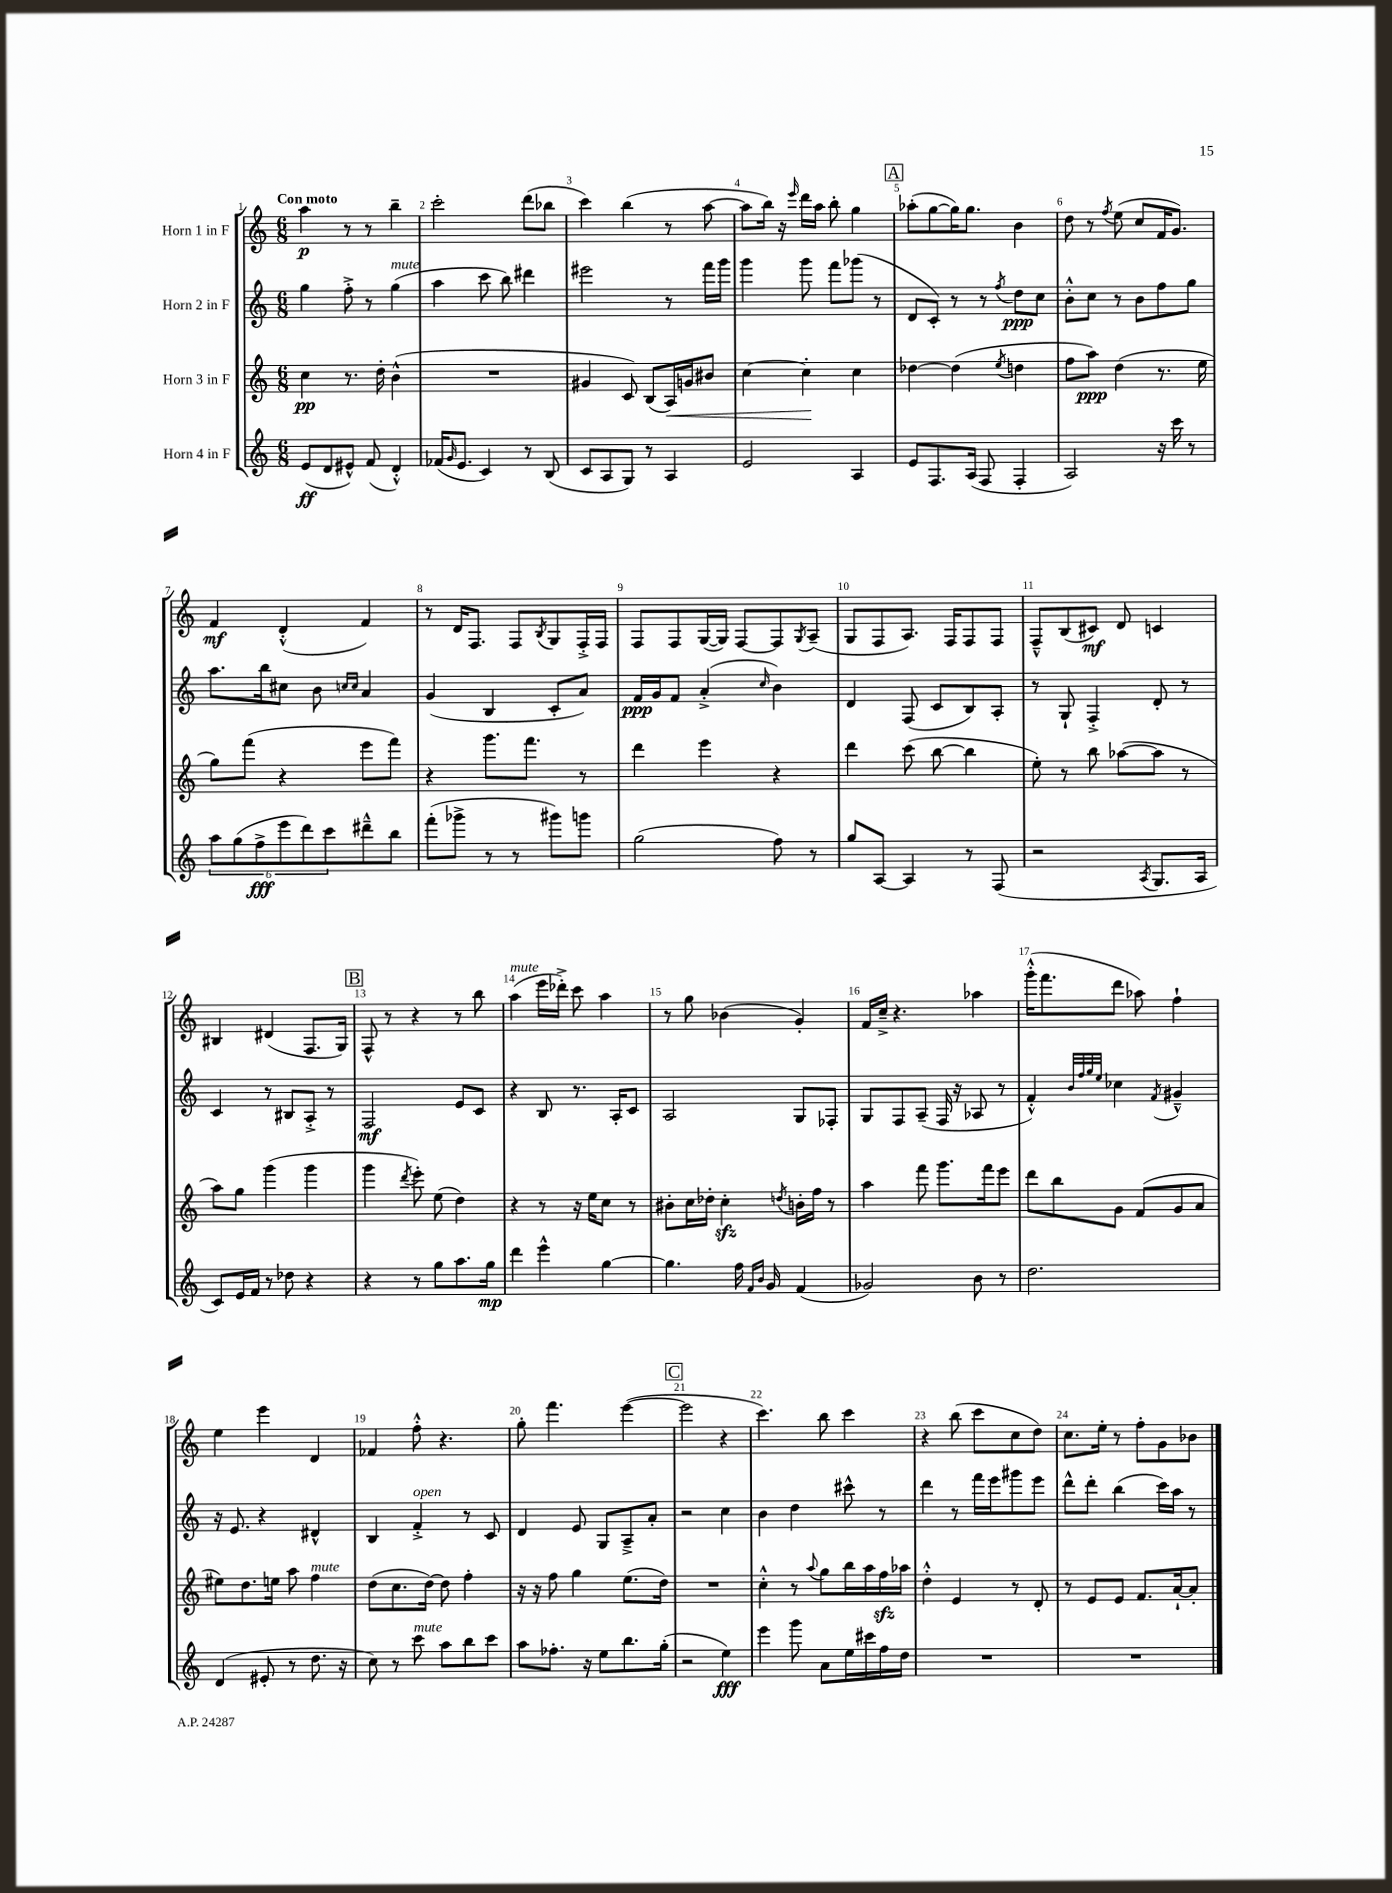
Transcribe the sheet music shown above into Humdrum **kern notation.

**kern	**dynam	**kern	**dynam	**kern	**dynam	**kern	**dynam
*part4	*part4	*part3	*part3	*part2	*part2	*part1	*part1
*staff4	*staff4	*staff3	*staff3	*staff2	*staff2	*staff1	*staff1
*I"Horn 4 in F	*	*I"Horn 3 in F	*	*I"Horn 2 in F	*	*I"Horn 1 in F	*
*clefG2	*	*clefG2	*	*clefG2	*	*clefG2	*
*k[]	*	*k[]	*	*k[]	*	*k[]	*
*M6/8	*	*M6/8	*	*M6/8	*	*M6/8	*
=1	=1	=1	=1	=1	=1	=1	=1
!	!	!	!	!	!	!LO:TX:a:B:t=Con moto	!
(8e/L	ff	4cc\	pp	4gg\	.	4aa\	p
8d/	.	.	.	.	.	.	.
8e#X^^/J)	.	8.r	.	8ff'^\	.	8r	.
(8f/	.	.	.	8r	.	8r	.
.	.	16dd'\	.	.	.	.	.
!	!	!	!	!LO:TX:a:i:t=mute	!	!	!
4d'^^/)	.	(4b^^\	.	(4gg\	.	4bb~\	.
=2	=2	=2	=2	=2	=2	=2	=2
(16f-X/KL	.	2.r	.	4aa\	.	2ccc'\	.
16qqg/	.	.	.	.	.	.	.
8.e/J	.	.	.	.	.	.	.
4c/)	.	.	.	8ccc\	.	.	.
.	.	.	.	8bb\)	.	.	.
8r	.	.	.	4ddd#X\	.	(8ddd\L	.
(8B/	.	.	.	.	.	8bb-X\J	.
=3	=3	=3	=3	=3	=3	=3	=3
8c/L	.	4g#X/	.	2eee#X\	.	4ccc\)	.
8A/	.	.	.	.	.	.	.
8G/J)	.	8c/)	.	.	.	(4bb\	.
8r	.	(8B/L	.	.	.	.	.
!	!	!	!LO:HP:b	!	!	!	!
4A/	.	16A/L)	<	8r	.	8r	.
.	.	16gn/J	.	.	.	.	.
.	.	8b#X/J	.	16fff\LL	.	[8aa\	.
.	.	.	.	16ggg\JJ	.	.	.
=4	=4	=4	=4	=4	=4	=4	=4
2e/	.	[4cc\	.	4ggg\	.	8aa\L]	.
.	.	.	.	.	.	16bb\Jk)	.
.	.	.	.	.	.	16r	.
.	.	.	.	.	.	16qqeee/	.
.	.	4cc'\]	.	8ggg\	.	16ddd\LL	.
.	.	.	.	.	.	16aa\JJ	.
.	.	.	.	8fff\L	.	8bb'\	.
4A/	.	4cc\	[	(8ggg-X\J	.	4gg\	.
.	.	.	.	8r	.	.	.
!!LO:REH:place=s1:t=A
=5	=5	=5	=5	=5	=5	=5	=5
8e/L	.	[4dd-X\	.	8d/L	.	(8aa-X'\L	.
8.F/	.	.	.	8c'/J)	.	[8gg\	.
.	.	(4dd-\]	.	8r	.	16gg\K])	.
(16A/Jk	.	.	.	.	.	8.gg\J	.
8F/	.	.	.	8r	.	.	.
.	.	8qee/	.	8qff/	.	.	.
4F'/	.	4ddn\	.	8dd\L	ppp	4b\	.
.	.	.	.	8cc\J	.	.	.
=6	=6	=6	=6	=6	=6	=6	=6
2A/)	.	8ff\L	.	8b'^^\L	.	8dd\	.
.	.	8aa\J)	ppp	8cc\J	.	8r	.
.	.	.	.	.	.	8qff/	.
.	.	(4dd\	.	8r	.	(8ee\	.
.	.	.	.	8b\L	.	8cc/L	.
16r	.	8.r	.	8ff\	.	16f/K	.
16ccc\	.	.	.	.	.	8.g/J)	.
8r	.	.	.	8gg\J	.	.	.
.	.	16ee\	.	.	.	.	.
!!LO:LB:g=z
=7	=7	=7	=7	=7	=7	=7	=7
12aa\L	.	8gg\L)	.	8.aa\L	.	4f/	mf
(12gg\	.	.	.	.	.	.	.
.	.	(8fff\J	.	.	.	.	.
12ff^\	fff	.	.	.	.	.	.
.	.	.	.	16bb\k	.	.	.
12eee\	.	4r	.	8cc#X\J	.	(4d'^^/	.
12ddd\)	.	.	.	.	.	.	.
.	.	.	.	8b\	.	.	.
12ccc\	.	.	.	.	.	.	.
.	.	.	.	16qqccn/LL	.	.	.
.	.	.	.	16qqcc/JJ	.	.	.
8ddd#X~^^\	.	8eee\L	.	4a/	.	4f/)	.
8bb\J	.	8fff\J)	.	.	.	.	.
=8	=8	=8	=8	=8	=8	=8	=8
(8fff'\L	.	4r	.	(4g/	.	8r	.
8ggg-X^\J	.	.	.	.	.	16d/KL	.
.	.	.	.	.	.	8.F/J	.
8r	.	8.ggg\L	.	4B/	.	.	.
8r	.	.	.	.	.	8F/L	.
.	.	8.fff\J	.	.	.	.	.
.	.	.	.	.	.	8qB/	.
8ggg#X\L)	.	.	.	8c'/L	.	8G/	.
8gggn\J	.	8r	.	8a/J)	.	16F'^/L	.
.	.	.	.	.	.	16F/JJ	.
=9	=9	=9	=9	=9	=9	=9	=9
(2gg\	.	4ddd\	.	16f/LL	ppp	8F/L	.
.	.	.	.	16g/J	.	.	.
.	.	.	.	8f/J	.	8F/	.
.	.	4eee\	.	(4a'^/	.	([16G/L	.
.	.	.	.	.	.	16G/JJ])	.
.	.	.	.	.	.	[8F/L	.
.	.	.	.	16qqcc/	.	.	.
8ff\)	.	4r	.	4b\)	.	8F/]	.
.	.	.	.	.	.	8qG/	.
8r	.	.	.	.	.	(8A~/J	.
=10	=10	=10	=10	=10	=10	=10	=10
8gg/L	.	4ddd\	.	4d/	.	8G/L	.
[8A/J	.	.	.	.	.	8F/	.
4A/]	.	(8ccc\	.	(8F/	.	8.A/J)	.
.	.	[8bb\	.	8c/L	.	.	.
.	.	.	.	.	.	16F/KL	.
8r	.	4bb\]	.	8B/)	.	8F/	.
(8F/	.	.	.	8A'/J	.	8F/J	.
=11	=11	=11	=11	=11	=11	=11	=11
2r	.	8ee'\)	.	8r	.	8F~^^/L	.
.	.	8r	.	8G`/	.	(8B/	.
.	.	8bb\	.	4F'^/	.	8c#X/J)	mf
.	.	([8aa-X\L	.	.	.	8d/	.
8qA/	.	.	.	.	.	.	.
8.G/L	.	8aa-\J]	.	8d'/	.	4cn/	.
.	.	8r	.	8r	.	.	.
16A/Jk	.	.	.	.	.	.	.
!!LO:LB:g=z
=12	=12	=12	=12	=12	=12	=12	=12
8c/L)	.	8aa\L)	.	4c/	.	4B#X/	.
16e/L	.	8gg\J	.	.	.	.	.
16f/JJ	.	.	.	.	.	.	.
8r	.	(4ggg\	.	8r	.	(4d#X/	.
8dd-X\	.	.	.	8B#X/L	.	.	.
4r	.	4ggg\	.	8A'^/J	.	8.F/L	.
.	.	.	.	8r	.	.	.
.	.	.	.	.	.	16G/Jk)	.
!!LO:REH:place=s1:t=B
=13	=13	=13	=13	=13	=13	=13	=13
4r	.	4ggg\	.	2F/	mf	8F^^/	.
.	.	.	.	.	.	8r	.
.	.	8qddd/	.	.	.	.	.
8r	.	8eee'\)	.	.	.	4r	.
8gg\L	.	(8ee\	.	.	.	.	.
8.aa\	.	4dd\)	.	8e/L	.	8r	.
.	.	.	.	8c/J	.	8bb\	.
16gg\Jk	mp	.	.	.	.	.	.
=14	=14	=14	=14	=14	=14	=14	=14
!	!	!	!	!	!	!LO:TX:a:i:t=mute	!
4ddd\	.	4r	.	4r	.	(4aa\	.
4eee^^\	.	8r	.	8B/	.	16eee\LL	.
.	.	.	.	.	.	16ddd-X'^\JJ)	.
.	.	16r	.	8.r	.	8ccc\	.
.	.	16ee\KL	.	.	.	.	.
[4gg\	.	8cc\J	.	.	.	4aa\	.
.	.	.	.	16A'/KL	.	.	.
.	.	8r	.	8c/J	.	.	.
=15	=15	=15	=15	=15	=15	=15	=15
4.gg\]	.	8b#X'\L	.	2A/	.	8r	.
.	.	16cc\L	.	.	.	8gg\	.
.	.	16dd-X'\JJ	.	.	.	.	.
.	.	4cczz'\	.	.	.	(4b-X\	.
16ff\	.	.	.	.	.	.	.
16qqf/LL	.	.	.	.	.	.	.
16qqb/JJ	.	.	.	.	.	.	.
16g/	.	.	.	.	.	.	.
.	.	8qddn/	.	.	.	.	.
(4f/	.	16bn'\LL	.	8G/L	.	4g'/)	.
.	.	16ff\JJ	.	.	.	.	.
.	.	8r	.	8F-X'/J	.	.	.
=16	=16	=16	=16	=16	=16	=16	=16
2g-X/)	.	4aa\	.	8G/L	.	16f/LL	.
.	.	.	.	.	.	16cc~^/JJ	.
.	.	.	.	8F/	.	4.r	.
.	.	8fff\	.	(8A~/J	.	.	.
.	.	8.ggg\L	.	16F/	.	.	.
.	.	.	.	16r	.	.	.
8b\	.	.	.	8A-X/	.	4aa-X\	.
.	.	16fff\k	.	.	.	.	.
8r	.	8eee\J	.	8r	.	.	.
=17	=17	=17	=17	=17	=17	=17	=17
2.dd\	.	8ddd\L	.	4f'^^/)	.	(16ggg'^^\KL	.
.	.	.	.	.	.	8.fff\	.
.	.	8bb\	.	.	.	.	.
.	.	.	.	32qqb/LLL	.	.	.
.	.	.	.	32qqff/	.	.	.
.	.	.	.	32qqgg/	.	.	.
.	.	.	.	32qqee/JJJ	.	.	.
.	.	8g\J	.	4cc-X\	.	8ddd\J	.
.	.	(8f/L	.	.	.	8aa-X\)	.
.	.	.	.	8qf/	.	.	.
.	.	8g/	.	4g#X~^^/	.	4ff`\	.
.	.	8a/J	.	.	.	.	.
!!LO:LB:g=z
=18	=18	=18	=18	=18	=18	=18	=18
(4d/	.	8ee#X\L)	.	16r	.	4ee\	.
.	.	.	.	8.e/	.	.	.
.	.	8.dd\	.	.	.	.	.
8e#X'/	.	.	.	4r	.	4eee\	.
.	.	16een\Jk	.	.	.	.	.
8r	.	8aa\	.	.	.	.	.
!	!	!LO:TX:a:i:t=mute	!	!	!	!	!
8.dd\	.	4ff\	.	4d#X^^/	.	4d/	.
16r	.	.	.	.	.	.	.
=19	=19	=19	=19	=19	=19	=19	=19
8cc\)	.	(8dd\L	.	4B/	.	4f-X/	.
8r	.	8.cc\	.	.	.	.	.
!	!	!	!	!LO:TX:a:i:t=open	!	!	!
!LO:TX:a:i:t=mute	!	!	!	!	!	!	!
8ccc\	.	.	.	4f'^/	.	8ff'^^\	.
.	.	[16dd\Jk)	.	.	.	.	.
8aa\L	.	8dd\]	.	.	.	4.r	.
8bb\	.	4ff'\	.	8r	.	.	.
8ccc\J	.	.	.	8c/	.	.	.
=20	=20	=20	=20	=20	=20	=20	=20
8aa\L	.	16r	.	4d/	.	8gg'\	.
.	.	16r	.	.	.	.	.
8.ff-X'\J	.	8ff\	.	.	.	4.fff\	.
.	.	4gg\	.	8e/	.	.	.
16r	.	.	.	.	.	.	.
8ee\L	.	.	.	8G/L	.	.	.
8.bb\	.	(8.ee\L	.	8A~^/	.	([4eee\	.
.	.	.	.	8a'/J	.	.	.
(16gg'\Jk	.	16dd\Jk)	.	.	.	.	.
!!LO:REH:place=s1:t=C
=21	=21	=21	=21	=21	=21	=21	=21
2r	.	2.r	.	2r	.	2eee\]	.
4ee\)	fff	.	.	4cc\	.	4r	.
=22	=22	=22	=22	=22	=22	=22	=22
4eee\	.	4cc'^^\	.	4b\	.	4.ccc\)	.
8ggg\	.	8r	.	4dd\	.	.	.
.	.	8qqaa/	.	.	.	.	.
8a\L	.	8gg\L	.	.	.	8bb\	.
16ee\L	.	16bb\L	.	8ccc#X^^\	.	4ccc\	.
16ccc#X\	.	16aa\	.	.	.	.	.
16ff\	.	16ffzz\	.	8r	.	.	.
16dd\JJ	.	16aa-X\JJ	.	.	.	.	.
=23	=23	=23	=23	=23	=23	=23	=23
2.r	.	4dd'^^\	.	4ddd\	.	4r	.
.	.	4e/	.	8r	.	(8bb\	.
.	.	.	.	16fff\LL	.	8ccc\L	.
.	.	.	.	16eee\J	.	.	.
.	.	8r	.	8ggg#X\	.	8cc\	.
.	.	8d'/	.	8eee\J	.	8dd\J)	.
=24	=24	=24	=24	=24	=24	=24	=24
2.r	.	8r	.	8ddd^^\L	.	8.cc\L	.
.	.	8e/L	.	8ddd'\J	.	.	.
.	.	.	.	.	.	16ee'\Jk	.
.	.	8e/J	.	(4bb\	.	8r	.
.	.	8.f/L	.	.	.	8ff'\L	.
.	.	.	.	16ccc\LL)	.	8g\	.
.	.	[16a`/k	.	16aa\JJ	.	.	.
.	.	8a'/J]	.	8r	.	8b-X\J	.
==	==	==	==	==	==	==	==
*-	*-	*-	*-	*-	*-	*-	*-
